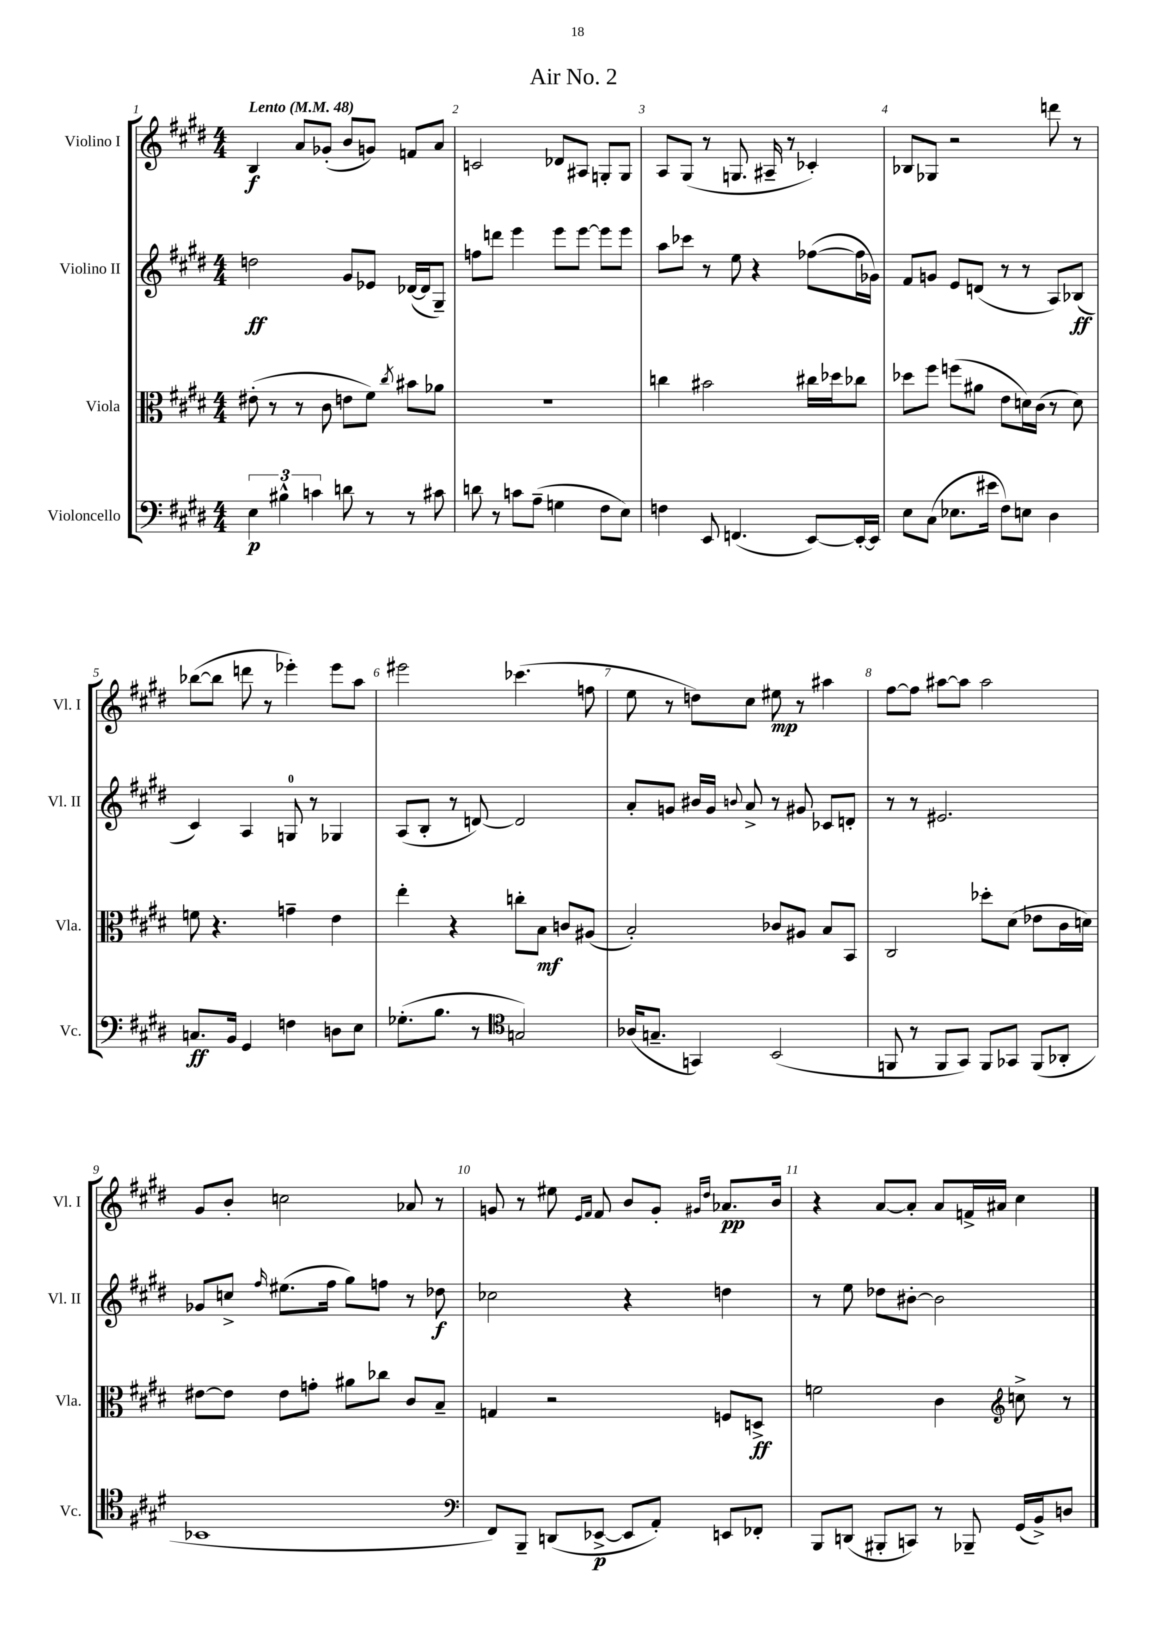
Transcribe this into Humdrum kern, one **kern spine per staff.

**kern	**dynam	**kern	**dynam	**kern	**dynam	**kern	**dynam
*part4	*part4	*part3	*part3	*part2	*part2	*part1	*part1
*staff4	*staff4	*staff3	*staff3	*staff2	*staff2	*staff1	*staff1
*I"Violoncello	*	*I"Viola	*	*I"Violino II	*	*I"Violino I	*
*I'Vc.	*	*I'Vla.	*	*I'Vl. II	*	*I'Vl. I	*
*clefF4	*	*clefC3	*	*clefG2	*	*clefG2	*
*k[f#c#g#d#]	*	*k[f#c#g#d#]	*	*k[f#c#g#d#]	*	*k[f#c#g#d#]	*
*M4/4	*	*M4/4	*	*M4/4	*	*M4/4	*
*MM48	*	*MM48	*	*MM48	*	*MM48	*
=1	=1	=1	=1	=1	=1	=1	=1
!	!	!	!	!	!	!LO:TX:a:B:t=Lento	!
6E\	p	(8e#X'\	.	2ddn\	ff	4B/	f
.	.	8r	.	.	.	.	.
6B#X^^\	.	.	.	.	.	.	.
.	.	8r	.	.	.	8a/L	.
6cn\	.	.	.	.	.	.	.
.	.	8c#\	.	.	.	(8g-X'/J	.
8dn\	.	8en\L	.	8g#/L	.	8b/L	.
8r	.	8f#\J)	.	8e-X/J	.	8gn/J)	.
.	.	8qcc#/	.	.	.	.	.
8r	.	8b#X\L	.	([16d-X/LL	.	8fn/L	.
.	.	.	.	16d-/J]	.	.	.
8c#X\	.	8a-X\J	.	8G#~/J)	.	8a/J	.
=2	=2	=2	=2	=2	=2	=2	=2
8dn\	.	1r	.	8ffn\L	.	2cn/	.
8r	.	.	.	8dddn\J	.	.	.
8cn\L	.	.	.	4eee\	.	.	.
(8A~\J	.	.	.	.	.	.	.
4Gn\	.	.	.	8eee\L	.	8d-X/L	.
.	.	.	.	[8eee\J	.	8A#X/J	.
8F#\L	.	.	.	8eee\L]	.	8Gn'/L	.
8E\J)	.	.	.	8eee\J	.	8G/J	.
=3	=3	=3	=3	=3	=3	=3	=3
4Fn\	.	4ccn\	.	8aa\L	.	8A/L	.
.	.	.	.	8ccc-X\J	.	(8G#/J	.
8EE/	.	2b#X\	.	8r	.	8r	.
(4.FFn/	.	.	.	8ee\	.	8.Gn/	.
.	.	.	.	4r	.	.	.
.	.	.	.	.	.	16A#X~/	.
.	.	.	.	.	.	8r	.
[8EE/L)	.	16cc#X\LL	.	([8ff-X\L	.	4c-X'/)	.
.	.	16dd-X\J	.	.	.	.	.
16EE'/L_	.	8cc-X\J	.	16ff-\L]	.	.	.
16EE/JJ]	.	.	.	16g-X\JJ)	.	.	.
=4	=4	=4	=4	=4	=4	=4	=4
8E\L	.	8dd-X\L	.	8f#/L	.	8B-X/L	.
(8C#\J	.	8ff#\J	.	8gn/J	.	8G-X/J	.
8.E-X\L	.	(8ffn\L	.	8e/L	.	2r	.
.	.	8a#X\J	.	(8dn/J	.	.	.
16e#X\Jk	.	.	.	.	.	.	.
8F#\L)	.	8e\L	.	8r	.	.	.
8En\J	.	16dn\L)	.	8r	.	.	.
.	.	(16c#\JJ	.	.	.	.	.
4D#\	.	8r	.	8A/L)	.	8dddn\	.
.	.	8d\)	.	(8B-X/J	ff	8r	.
!!LO:LB:g=z
=5	=5	=5	=5	=5	=5	=5	=5
8.Cn/L	ff	8fn\	.	4c#/)	.	([8bb-X\L	.
.	.	4.r	.	.	.	8bb-\J]	.
16BB/Jk	.	.	.	.	.	.	.
4GG#/	.	.	.	4A/	.	8dddn\	.
.	.	.	.	.	.	8r	.
4Fn\	.	4gn~\	.	8Gn/	.	4eee-X'\)	.
.	.	.	.	8r	.	.	.
8Dn\L	.	4e\	.	4G-X/	.	8eee-\L	.
8E\J	.	.	.	.	.	8aa\J	.
=6	=6	=6	=6	=6	=6	=6	=6
(8.G-X'\L	.	4ee'\	.	(8A/L	.	2eee#X\	.
.	.	.	.	8B'/J	.	.	.
8.B\J	.	.	.	.	.	.	.
.	.	4r	.	8r	.	.	.
8r	.	.	.	[8dn/)	.	.	.
*clefC4	*	*	*	*	*	*	*
2Gn/)	.	8ccn'\L	.	2d/]	.	(4.ccc-X\	.
.	.	8B\J	mf	.	.	.	.
.	.	8cn/L	.	.	.	.	.
.	.	(8A#X/J	.	.	.	8ffn\	.
=7	=7	=7	=7	=7	=7	=7	=7
(16A-X/KL	.	2B'/)	.	8a'/L	.	8ee\	.
8.Gn~/J	.	.	.	.	.	.	.
.	.	.	.	8gn/J	.	8r	.
4GGn/)	.	.	.	16b#X/LL	.	8ddn\L)	.
.	.	.	.	16g/JJ	.	.	.
.	.	.	.	8qqbn/	.	.	.
.	.	.	.	8a^/	.	8cc#\J	.
(2BB/	.	8c-X/L	.	8r	.	8ee#X\	mp
.	.	8A#X/J	.	8g#X/	.	8r	.
.	.	8B/L	.	8c-X/L	.	4aa#X\	.
.	.	8BB/J	.	8dn'/J	.	.	.
=8	=8	=8	=8	=8	=8	=8	=8
8FFn/	.	2C#/	.	8r	.	[8ff#\L	.
8r	.	.	.	8r	.	8ff#\J]	.
8FF/L	.	.	.	2.e#X/	.	[8aa#X\L	.
8GG#/J)	.	.	.	.	.	8aa#\J]	.
8FF/L	.	8dd-X'\L	.	.	.	2aa#\	.
8GG-X/J	.	(8d#\J	.	.	.	.	.
(8FF/L	.	8e-X\L	.	.	.	.	.
8AA-X'/J	.	16c#\L	.	.	.	.	.
.	.	16dn\JJ)	.	.	.	.	.
!!LO:LB:g=z
=9	=9	=9	=9	=9	=9	=9	=9
1BB-X	.	[8e#X\L	.	8g-X/L	.	8g#/L	.
.	.	8e#\J]	.	8ccn^/J	.	8b'/J	.
.	.	.	.	16qqff#/	.	.	.
.	.	8e#\L	.	(8.ee#X\L	.	2ccn\	.
.	.	8gn'\J	.	.	.	.	.
.	.	.	.	16ff#\Jk	.	.	.
.	.	8a#X\L	.	8gg#\L)	.	.	.
.	.	8cc-X\J	.	8ffn\J	.	.	.
.	.	8c#/L	.	8r	.	8a-X/	.
.	.	8B~/J	.	8dd-X\	f	8r	.
=10	=10	=10	=10	=10	=10	=10	=10
*clefF4	*	*	*	*	*	*	*
8FF#/L)	.	4Gn/	.	2cc-X\	.	8gn/	.
8BBB~/J	.	.	.	.	.	8r	.
(8DDn/L	.	2r	.	.	.	8ee#X\	.
.	.	.	.	.	.	16qqe/LL	.
.	.	.	.	.	.	16qqf#/JJ	.
[8EE-X^/J	p	.	.	.	.	8f#/	.
8EE-/L]	.	.	.	4r	.	8b/L	.
8AA'/J)	.	.	.	.	.	8g'/J	.
.	.	.	.	.	.	16qqg#X/LL	.
.	.	.	.	.	.	16qqdd#/JJ	.
8EEn/L	.	8Fn/L	.	4ddn\	.	8.a-X/L	pp
8FF-X'/J	.	8Dn^/J	ff	.	.	.	.
.	.	.	.	.	.	16b/Jk	.
=11	=11	=11	=11	=11	=11	=11	=11
8BBB/L	.	2fn\	.	8r	.	4r	.
(8DDn/J	.	.	.	8ee\	.	.	.
8BBB#X'/L	.	.	.	8dd-X\L	.	[8a/L	.
8CCn/J)	.	.	.	[8b#X'\J	.	8a'/J]	.
8r	.	4c#\	.	2b#\]	.	8a/L	.
8BBB-X~/	.	.	.	.	.	16fn^/L	.
.	.	.	.	.	.	16a#X/JJ	.
*	*	*clefG2	*	*	*	*	*
(16GG#/LL	.	8ccn^\	.	.	.	4cc#\	.
16BB^/J)	.	.	.	.	.	.	.
8Dn/J	.	8r	.	.	.	.	.
==	==	==	==	==	==	==	==
*-	*-	*-	*-	*-	*-	*-	*-
